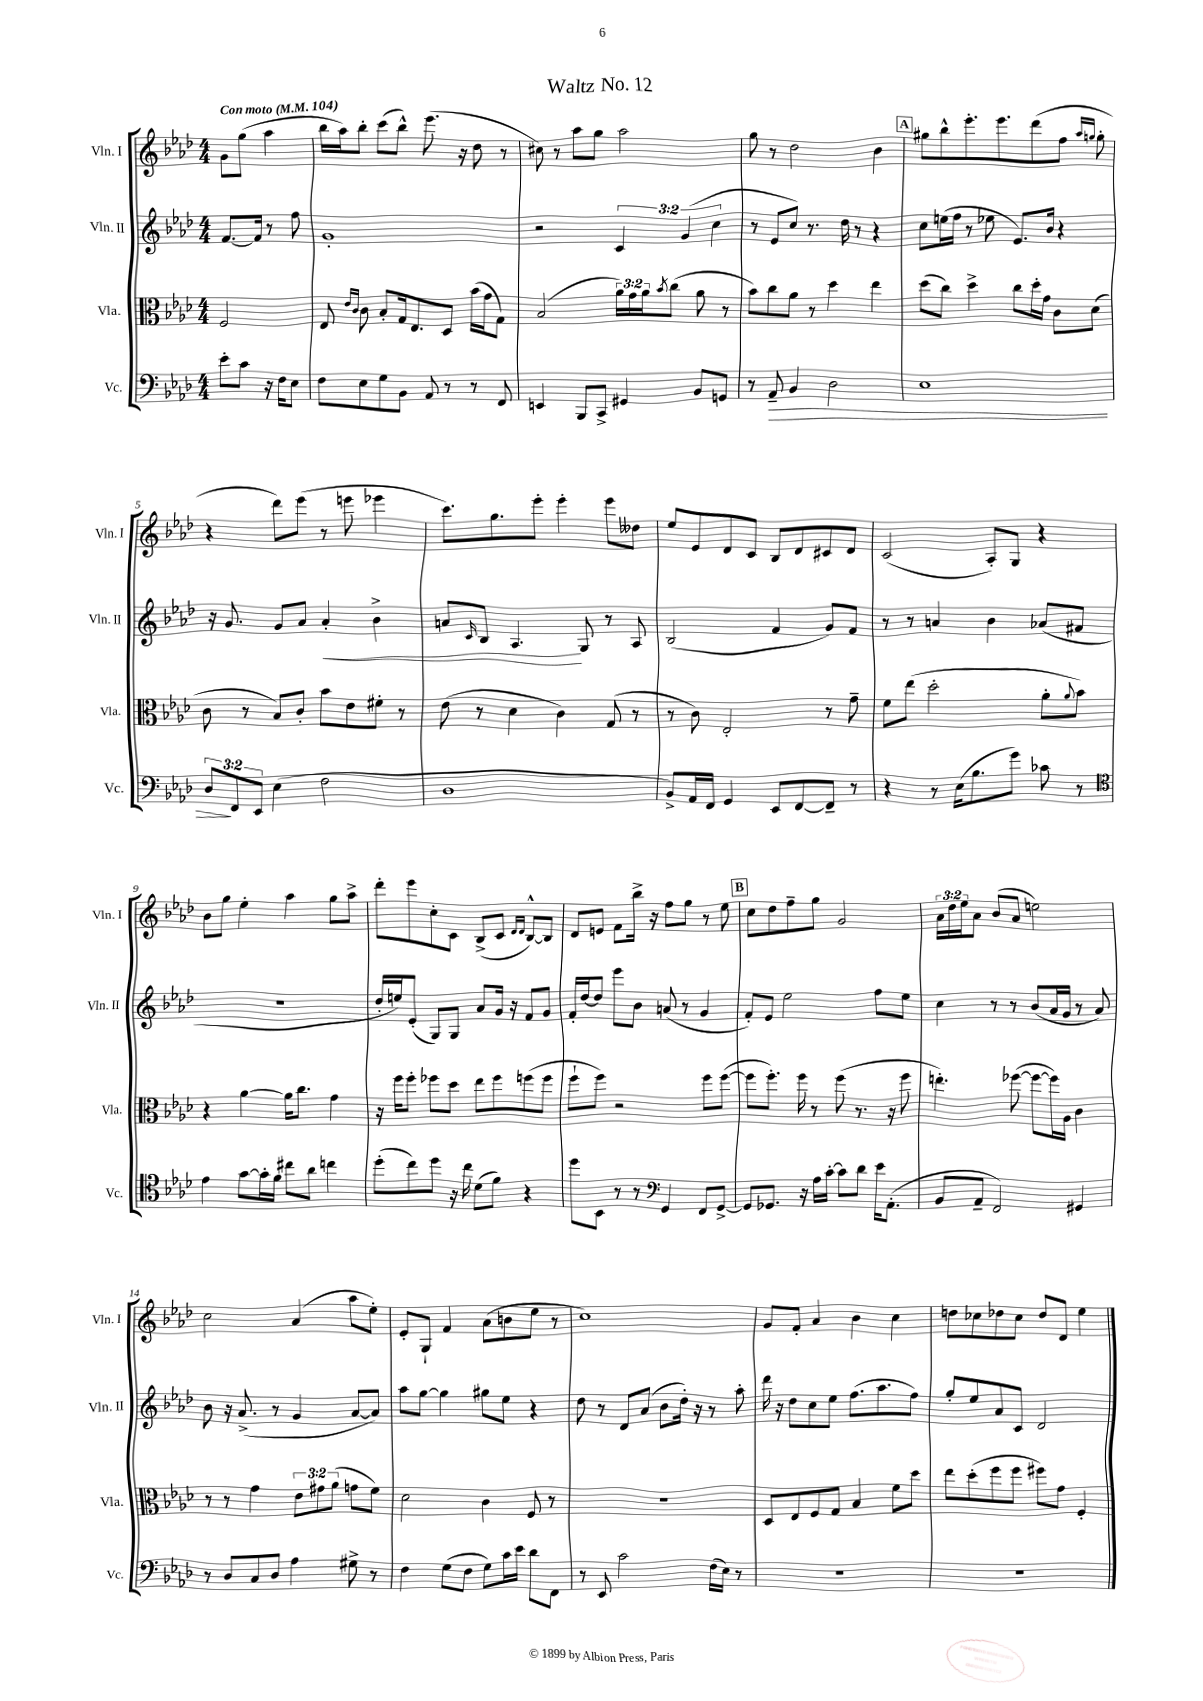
\header { title = "Waltz No. 12" }
<<
\new StaffGroup <<
\new Staff = "s0" \with { instrumentName = "Vln. I" shortInstrumentName = "Vln. I" } {
    \clef treble \key aes \major \numericTimeSignature \time 4/4 \override Staff.TupletNumber.text = #tuplet-number::calc-fraction-text \partial 2 \tempo "Con moto" 4 = 104
    g'8 g''8( aes''4 |
    bes''16 aes''16) bes''8-. c'''8( bes''8-^) ees'''8.( r16 des''8 r8 |
    cis''8) r8 aes''8 g''8 aes''2 |
    g''8 r8 des''2 bes'4 |
    \mark \markup { \box "A" } gis''8 bes''8-^ ees'''8.-. ees'''8. des'''8( f''8 \grace { aes''16 g''16 } g''8-. |
    r4 des'''8) ees'''8( r8 e'''8 ees'''4 |
    c'''8.) g''8. ees'''8-. ees'''4-. ees'''8 deses''8 |
    ees''8 ees'8 des'8 c'8 bes8 des'8 cis'8 des'8 |
    c'2( aes8-.) g8 r4 |
    bes'8 g''8 ees''4-. aes''4 g''8 aes''8-> |
    des'''8-. ees'''8 c''8-. c'8 bes8->( c'8 \grace { des'16 des'16 } bes8~-^) bes8 |
    des'8 e'8 f'8 bes''16-> r16 f''8 g''8 r8 ees''8 |
    \mark \markup { \box "B" } c''8 des''8 f''8-- g''8 g'2 |
    \tuplet 3/2 { aes'16 des''16 ees''16 } aes'8 bes'8( aes'8 e''2) |
    c''2 aes'4( aes''8 ees''8-.) |
    ees'8-. g8-! f'4 aes'8( b'8 ees''8 r8 |
    c''1) |
    g'8 f'8-. aes'4 bes'4 c''4 |
    d''8 ces''8 des''8 ces''8 des''8 des'8 ees''4 \bar "|." |
}
\new Staff = "s1" \with { instrumentName = "Vln. II" shortInstrumentName = "Vln. II" } {
    \clef treble \key aes \major \numericTimeSignature \time 4/4 \override Staff.TupletNumber.text = #tuplet-number::calc-fraction-text \partial 2
    f'8.~ f'16 r8 f''8 |
    g'1-. |
    r2 \tuplet 3/2 { c'4 g'4( c''4 } |
    r8 ees'8 c''8) r8. des''16 r8 r4 |
    \mark \markup { \box "A" } c''8 e''16( f''16 r8 ees''8 ees'8.) bes'16 r4 |
    r16 g'8. g'8 aes'8 aes'4-.\< bes'4-> |
    a'8 \grace { c'16 } bes8 aes4.\! g8 r8 aes8 |
    bes2( f'4 g'8) f'8 |
    r8 r8 a'4 bes'4 aes'8( fis'8 |
    R1 |
    des''16-. e''16) ees'8-.( g8) g8 aes'8 g'16 r16 f'8 g'8 |
    f'16-. des''16~ des''8 ees'''8 bes'8 a'8( r8 g'4 |
    \mark \markup { \box "B" } f'8-.) ees'8 ees''2 f''8 ees''8 |
    c''4 r8 r8 bes'8( aes'16 g'16 r8 aes'8) |
    bes'8 r16 aes'8.->( r8 g'4 aes'8~ aes'8) |
    aes''8 g''8~ g''4 gis''8 ees''8 r4 |
    des''8 r8 des'8 aes'8( bes'8 des''16-.) r16 r8 aes''8-. |
    des'''16 r16 des''8 c''8 ees''8 f''8.( aes''8. f''8) |
    g''8-. ees''8 aes'8 c'8 des'2 \bar "|." |
}
\new Staff = "s2" \with { instrumentName = "Vla." shortInstrumentName = "Vla." } {
    \clef alto \key aes \major \numericTimeSignature \time 4/4 \override Staff.TupletNumber.text = #tuplet-number::calc-fraction-text \partial 2
    f2 |
    ees8 \grace { ees'16 c'16 } c'8 bes8-. g16 ees8. des8 bes'16( g'16 g8) |
    bes2( \tuplet 3/2 { aes'16) g'16 aes'16 } \acciaccatura { bes'8 } c''8( aes'8 r8 |
    bes'8) c''8 aes'8 r8 des''4 ees''4 |
    \mark \markup { \box "A" } des''8( c''8) des''4-> c''8 des''16-. g'16 c'8 des'8( |
    c'8 r8 bes8) c'8-. bes'8 ees'8 fis'8-. r8 |
    ees'8( r8 des'4 c'4) g8( r8 |
    r8 c'8) ees2-. r8 g'8-- |
    f'8 ees''8( des''2-. aes'8-. \appoggiatura { aes'8 } bes'8) |
    r4 aes'4~ aes'16 c''8. g'4 |
    r16 f''16 f''8-. fes''8 des''8 ees''8 fes''8 f''8( f''8 |
    f''8-! f''8) r2 f''8 f''8~( |
    \mark \markup { \box "B" } f''8 f''8.-.) f''16 r8 f''8( r8. r16 f''8 |
    e''4.-.) fes''8~( fes''8~ fes''16) aes16 c'4 |
    r8 r8 g'4 \tuplet 3/2 { ees'8 gis'8 aes'8( } g'8 f'8) |
    des'2 c'4 f8 r8 |
    R1 |
    des8 ees8 f8 g8 bes4 f'8 des''8 |
    ees''8 des''8-.( f''8 f''8 fis''8) g'8 f4-. \bar "|." |
}
\new Staff = "s3" \with { instrumentName = "Vc." shortInstrumentName = "Vc." } {
    \clef bass \key aes \major \numericTimeSignature \time 4/4 \override Staff.TupletNumber.text = #tuplet-number::calc-fraction-text \partial 2
    ees'8-. c'8 r16 f16 ees8 |
    f8 ees8 g8 bes,8 aes,8 r8 r8 f,8 |
    e,4 bes,,8 c,8-> gis,4 bes,8 g,8 |
    r8 aes,8--\> bes,4 des2 |
    \mark \markup { \box "A" } ees1 |
    \tuplet 3/2 { des8\! f,8 ees,8 } ees4( f2 |
    des1 |
    bes,8->) aes,16 f,16 g,4 ees,8 f,8~ f,8-- r8 |
    r4 r8 ees16( bes8. g'8) ces'8 r8 |
    \clef tenor ees'4 g'8~ g'16-. f'16 cis''8 aes'8 c''4 |
    des''8-.( c''8) des''8 r16 c''16 des'8( f'8) r4 |
    des''8 bes,8 r8 r8 \clef bass g,4 f,8 g,8~-> |
    \mark \markup { \box "B" } g,8 ges,8. r16 aes16 c'16~-. c'8 des'8 ees'16 aes,8.-.( |
    bes,8 aes,8-- f,2) gis,4 |
    r8 des8 c8 des8 aes4 gis8-> r8 |
    f4 g8( f8 g8) c'16 ees'16 des'8 f,8 |
    r8 ees,8 c'2 f16( ees16) r8 |
    R1 |
    R1 \bar "|." |
}
>>
>>
